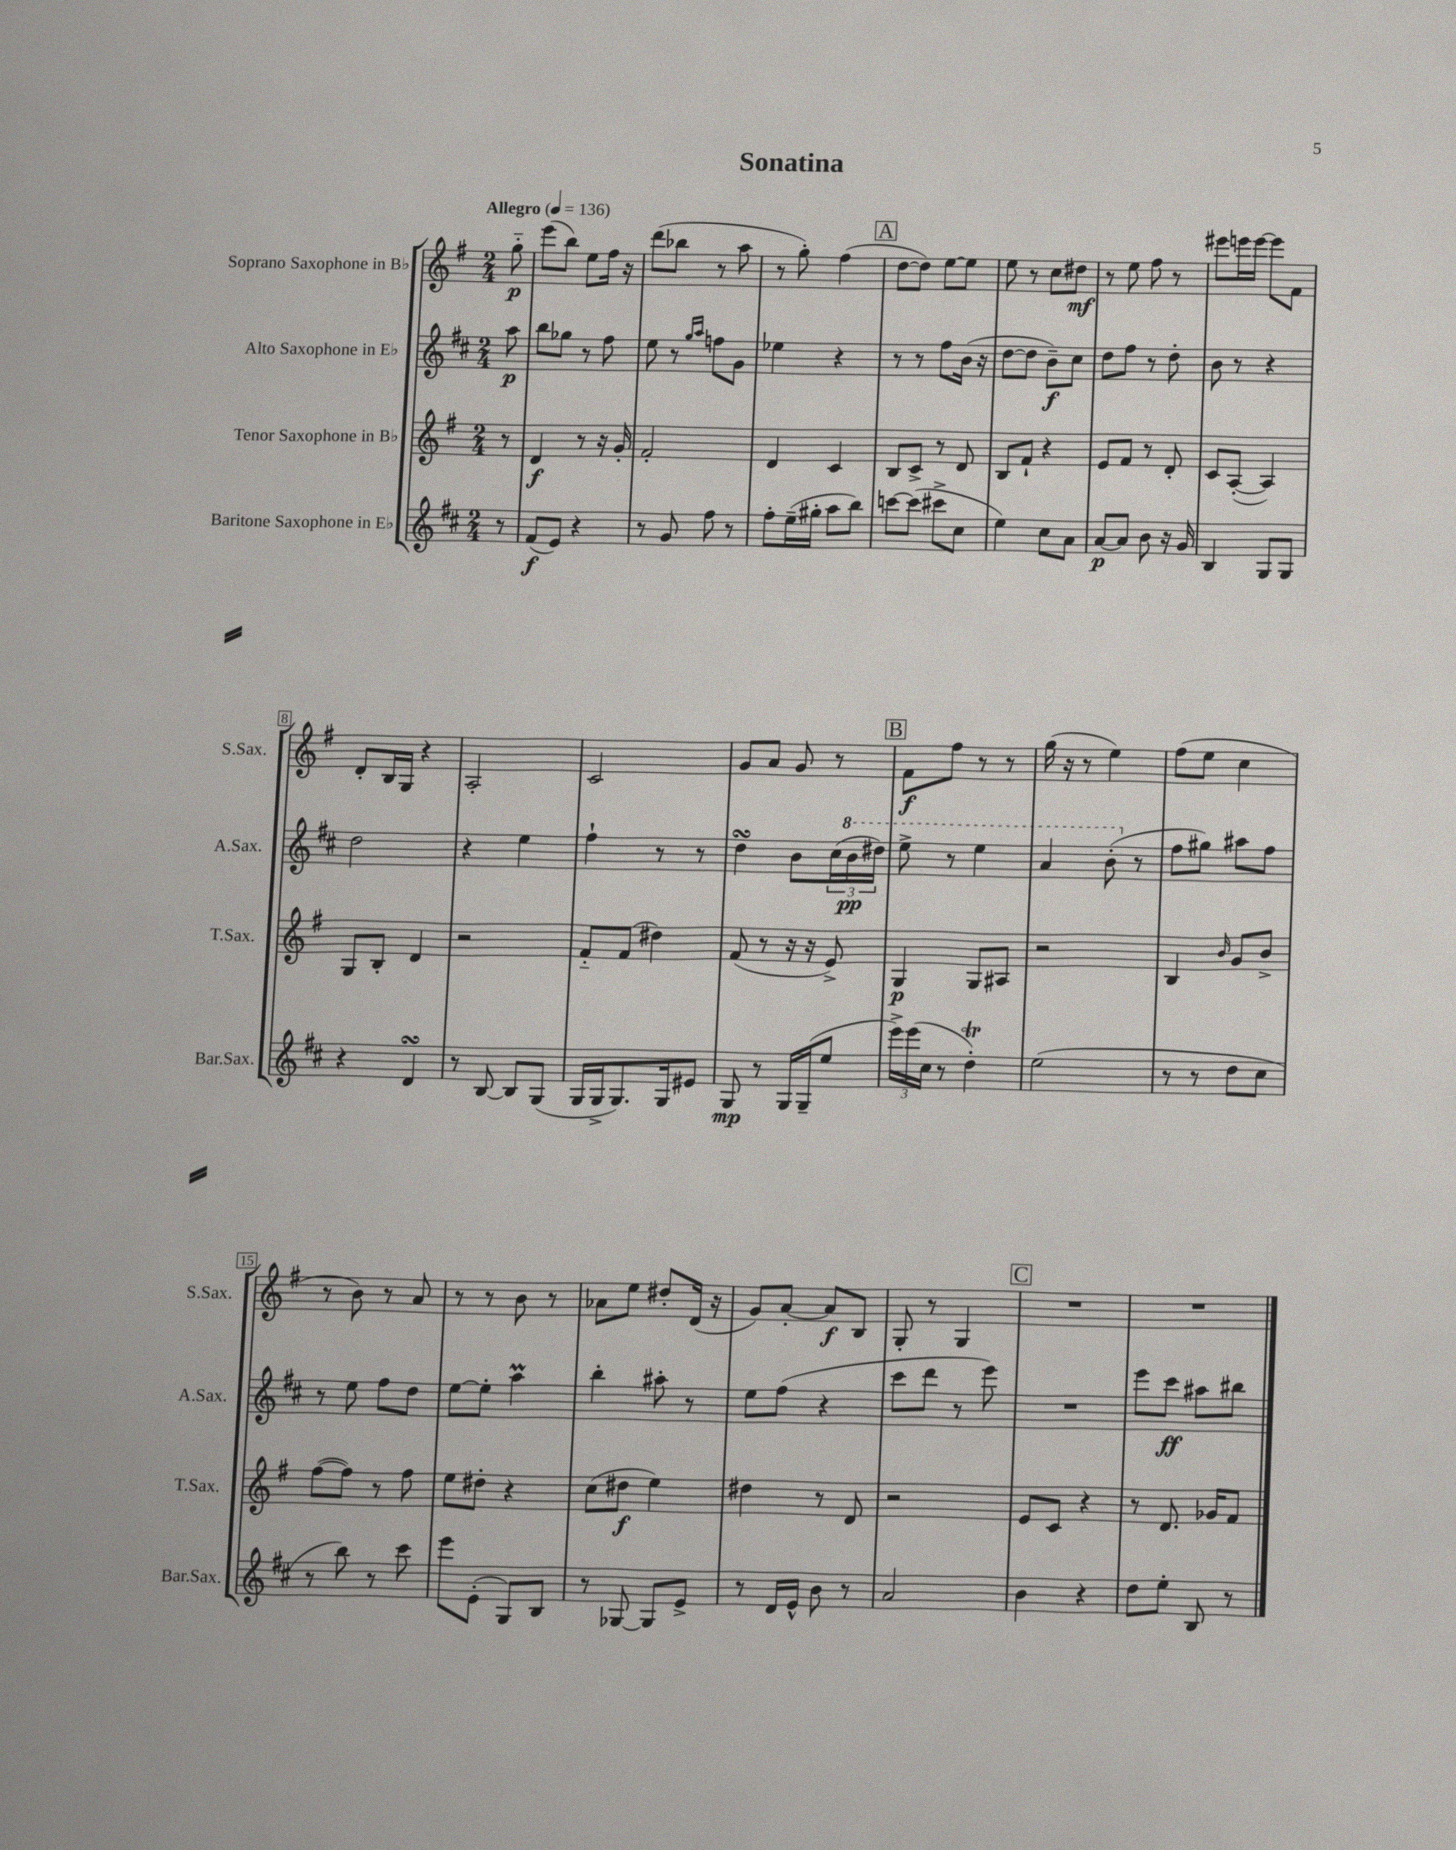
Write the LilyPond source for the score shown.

\header { title = "Sonatina" }
<<
\new StaffGroup <<
\new Staff = "s0" \with { instrumentName = "Soprano Saxophone in Bb" shortInstrumentName = "S.Sax." } {
    \clef treble \key g \major \numericTimeSignature \time 2/4 \partial 8 \tempo "Allegro" 4 = 136
    g''8-_\p |
    e'''8( b''8) e''8 fis''16 r16 |
    d'''8( bes''8 r8 a''8 |
    r8 g''8-.) fis''4( |
    \mark \markup { \box "A" } d''8~ d''8) e''8~ e''8 |
    e''8 r8 c''8 dis''8\mf |
    r8 e''8 fis''8 r8 |
    eis'''8 e'''16 e'''16~ e'''8 fis'8 |
    d'8-. b16 g16 r4 |
    a2-. |
    c'2 |
    g'8 a'8 g'8 r8 |
    \mark \markup { \box "B" } fis'8\f fis''8 r8 r8 |
    g''16( r16 r8 e''4) |
    fis''8( e''8 c''4 |
    r8 b'8) r8 a'8 |
    r8 r8 b'8 r8 |
    aes'8 e''8 dis''8-. d'16( r16 |
    g'8) a'8~-. a'8\f b8 |
    g8-. r8 g4 |
    \mark \markup { \box "C" } R2 |
    R2 \bar "|." |
}
\new Staff = "s1" \with { instrumentName = "Alto Saxophone in Eb" shortInstrumentName = "A.Sax." } {
    \clef treble \key d \major \numericTimeSignature \time 2/4 \partial 8
    a''8\p |
    b''8 ges''8 r8 fis''8 |
    e''8 r8 \grace { g''16 a''16 } f''8 g'8 |
    ees''4 r4 |
    \mark \markup { \box "A" } r8 r8 fis''8 b'16( r16 |
    d''8~ d''8 b'8--\f) cis''8 |
    d''8 fis''8 r8 d''8-. |
    b'8 r8 r4 |
    d''2 |
    r4 e''4 |
    fis''4-! r8 r8 |
    d''4\turn b'8 \tuplet 3/2 { cis''16( \ottava #1 b''16\pp dis'''16) } |
    \mark \markup { \box "B" } e'''8-> r8 e'''4 |
    a''4 b''8-.( \ottava #0 r8 |
    fis''8 gis''8) ais''8 fis''8 |
    r8 e''8 fis''8 d''8 |
    e''8~ e''8-. a''4\prall |
    b''4-. ais''8-. r8 |
    e''8 fis''8( r4 |
    cis'''8 d'''8 r8 e'''8) |
    \mark \markup { \box "C" } R2 |
    e'''8 cis'''8\ff ais''8 bis''8 \bar "|." |
}
\new Staff = "s2" \with { instrumentName = "Tenor Saxophone in Bb" shortInstrumentName = "T.Sax." } {
    \clef treble \key g \major \numericTimeSignature \time 2/4 \partial 8
    r8 |
    d'4\f r8 r16 g'16-. |
    fis'2-. |
    d'4 c'4 |
    \mark \markup { \box "A" } b8 c'8-> r8 d'8 |
    b8 fis'8-! r4 |
    e'8 fis'8 r8 d'8-. |
    c'8 a8~-.( a4) |
    g8 b8-. d'4 |
    r2 |
    fis'8-_ fis'8( dis''4) |
    fis'8( r8 r16 r16 e'8->) |
    \mark \markup { \box "B" } g4\p g8 ais8 |
    r2 |
    b4 \grace { b'16 } g'8 b'8-> |
    fis''8~( fis''8) r8 fis''8 |
    e''8 dis''8-. r4 |
    c''8( dis''8\f e''4) |
    dis''4 r8 d'8 |
    r2 |
    \mark \markup { \box "C" } e'8 c'8 r4 |
    r8 d'8. ges'16 fis'8 \bar "|." |
}
\new Staff = "s3" \with { instrumentName = "Baritone Saxophone in Eb" shortInstrumentName = "Bar.Sax." } {
    \clef treble \key d \major \numericTimeSignature \time 2/4 \partial 8
    r8 |
    fis'8\f( e'8) r4 |
    r8 g'8 fis''8 r8 |
    fis''8-. e''16--( gis''16-. a''8 b''8) |
    \mark \markup { \box "A" } c'''8~ c'''8( cis'''8-> cis''8 |
    e''4) cis''8 a'8 |
    a'8~\p a'8 b'8 r16 g'16 |
    b4 g8 g8 |
    r4 d'4\turn |
    r8 b8~ b8 g8( |
    g16 g16-> g8.) g16 eis'8 |
    g8\mp r8 g16 g16--( e''8 |
    \mark \markup { \box "B" } \tuplet 3/2 { e'''16->) e'''16( cis''16 } r8 d''4-.\trill) |
    e''2( |
    r8 r8 d''8 cis''8 |
    r8 b''8) r8 cis'''8 |
    e'''8 e'8-.( g8) b8 |
    r8 ges8~ ges8 e'8-> |
    r8 d'16 e'16-^ b'8 r8 |
    a'2 |
    \mark \markup { \box "C" } b'4 r4 |
    d''8 e''8-. b8 r8 \bar "|." |
}
>>
>>
\layout { \context { \Score \override BarNumber.stencil = #(make-stencil-boxer 0.1 0.3 ly:text-interface::print) } }
